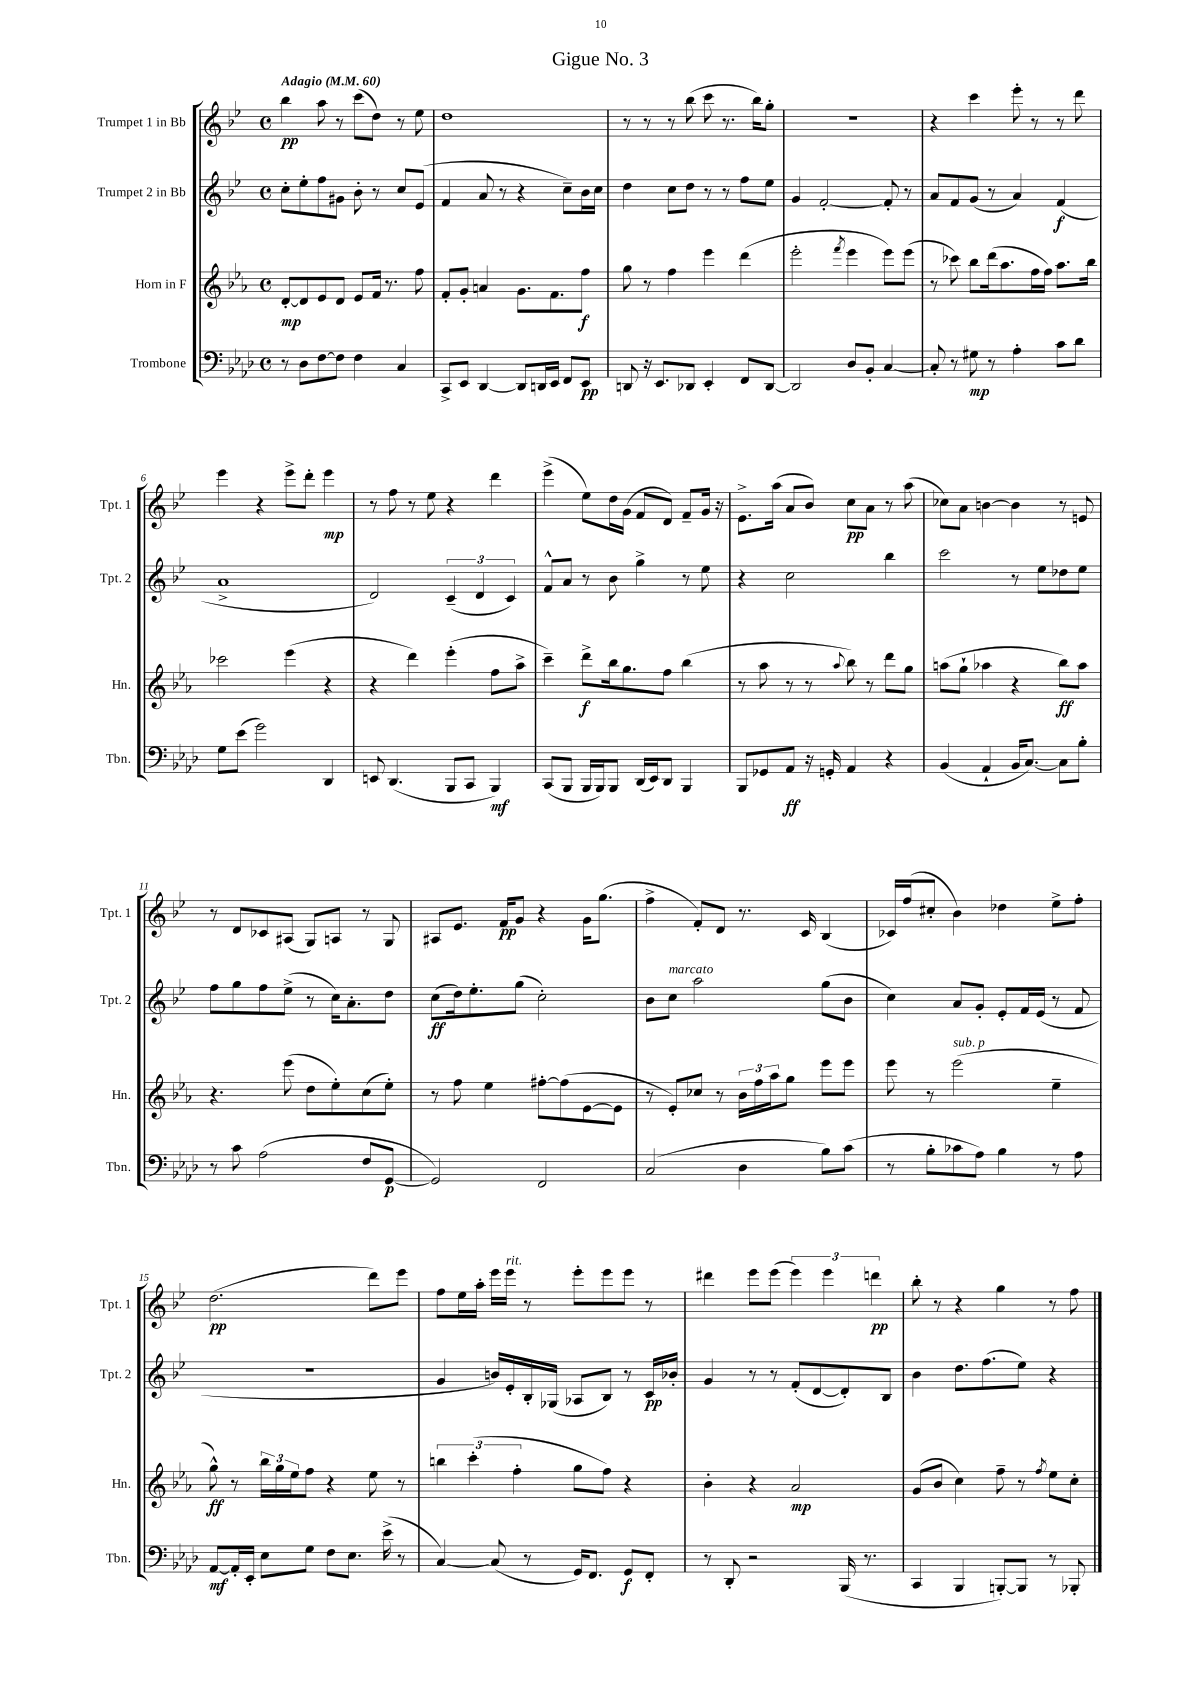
\header { title = "Gigue No. 3" }
<<
\new StaffGroup <<
\new Staff = "s0" \with { instrumentName = "Trumpet 1 in Bb" shortInstrumentName = "Tpt. 1" } {
    \clef treble \key bes \major \defaultTimeSignature \time 4/4 \tempo "Adagio" 4 = 60
    bes''4\pp a''8 r8 c'''8( d''8) r8 ees''8 |
    d''1 |
    r8 r8 r8 bes''8( c'''8 r8. bes''16) g''8-. |
    r1 |
    r4 c'''4 ees'''8-. r8 r8 d'''8 |
    ees'''4 r4 ees'''8-> d'''8-. ees'''4\mp |
    r8 f''8 r8 ees''8 r4 d'''4 |
    ees'''4->( ees''8) d''16 g'16( f'8 d'8) f'8-- g'16 r16 |
    ees'8.-> a''16( a'8 bes'8) c''8\pp a'8 r8 a''8( |
    ces''8) a'8 b'4~ b'4 r8 e'8 |
    r8 d'8 ces'8 ais8( g8) a8 r8 g8 |
    ais8 ees'8. f'16\pp g'8 r4 g'16 g''8.( |
    f''4-> f'8-.) d'8 r8. c'16 bes4( |
    ces'16) f''16( cis''8-. bes'4) des''4 ees''8-> f''8-. |
    d''2.\pp( d'''8) ees'''8 |
    f''8 ees''16 a''16-. ees'''16 ees'''16^\markup { \italic "rit." } r8 ees'''8-. ees'''8 ees'''8 r8 |
    dis'''4 ees'''8 ees'''8( \tuplet 3/2 { ees'''4) ees'''4 d'''4\pp } |
    bes''8-. r8 r4 g''4 r8 f''8 \bar "|." |
}
\new Staff = "s1" \with { instrumentName = "Trumpet 2 in Bb" shortInstrumentName = "Tpt. 2" } {
    \clef treble \key bes \major \defaultTimeSignature \time 4/4
    c''8-. ees''8-. f''8 gis'8 bes'8-. r8 c''8 ees'8( |
    f'4 a'8 r8 r4 c''8--) bes'16 c''16 |
    d''4 c''8 d''8 r8 r8 f''8 ees''8 |
    g'4 f'2~-. f'8-. r8 |
    a'8 f'8 g'8( r8 a'4) f'4\f( |
    a'1-> |
    d'2) \tuplet 3/2 { c'4--( d'4 c'4) } |
    f'8-^ a'8 r8 bes'8 g''4-> r8 ees''8 |
    r4 c''2 bes''4 |
    c'''2 r8 ees''8 des''8 ees''8 |
    f''8 g''8 f''8 ees''8->( r8 c''16) a'8.-. d''8 |
    c''8\ff( d''16) ees''8.-. g''8( c''2-.) |
    bes'8 c''8^\markup { \italic "marcato" } a''2 g''8( bes'8 |
    c''4) a'8 g'8-. ees'8-. f'16 ees'16( r8 f'8 |
    R1 |
    g'4 b'16) ees'16-. bes16-. ges16( aes8 bes8) r8 c'16\pp bes'16-. |
    g'4 r8 r8 f'8-.( d'8~ d'8-.) bes8 |
    bes'4 d''8. f''8.( ees''8) r4 \bar "|." |
}
\new Staff = "s2" \with { instrumentName = "Horn in F" shortInstrumentName = "Hn." } {
    \clef treble \key ees \major \defaultTimeSignature \time 4/4
    d'8~-.\mp d'8 ees'8 d'8 ees'8 f'16 r8. f''8 |
    f'8-. g'8-. a'4 g'8. f'8. f''8\f |
    g''8 r8 f''4 ees'''4 d'''4( |
    ees'''2-. \acciaccatura { f'''8 } ees'''4 ees'''8) ees'''8( |
    r8 ces'''8) bes''8 d'''16( aes''8. f''16 f''16) aes''8. bes''16 |
    ces'''2 ees'''4( r4 |
    r4 d'''4) ees'''4-.( f''8 aes''8-> |
    c'''4--) d'''8->\f bes''16 g''8. f''8 bes''4( |
    r8 aes''8 r8 r8 \appoggiatura { aes''8 } bes''8) r8 d'''8 g''8 |
    a''8( g''8-! aes''4 r4 bes''8\ff) aes''8 |
    r4. ees'''8( d''8 ees''8-.) c''8( ees''8-.) |
    r8 f''8 ees''4 fis''8~-. fis''8( ees'8~ ees'8 |
    r8 ees'8-.) ces''8 r8 \tuplet 3/2 { bes'16 f''16 aes''16 } g''8 ees'''8 ees'''8 |
    ees'''8 r8 ees'''2^\markup { \italic "sub. p" }( ees''4-- |
    g''8-^\ff) r8 \tuplet 3/2 { bes''16 g''16 ees''16 } f''8 r4 ees''8 r8 |
    \tuplet 3/2 { b''4 c'''4-.( f''4-. } g''8 f''8) r4 |
    bes'4-. r4 aes'2\mp |
    g'8( bes'8 c''4) f''8-- r8 \acciaccatura { f''8 } ees''8 c''8-. \bar "|." |
}
\new Staff = "s3" \with { instrumentName = "Trombone" shortInstrumentName = "Tbn." } {
    \clef bass \key aes \major \defaultTimeSignature \time 4/4
    r8 des8 f8~ f8 f4 c4 |
    c,8-> ees,8 des,4~ des,8 d,16 ees,16 f,8 ees,8\pp |
    d,8 r16 ees,8. des,8 ees,4-. f,8 des,8~ |
    des,2 des8 bes,8-. c4~ |
    c8-. r8 gis8\mp r8 aes4-. c'8 des'8 |
    g8 ees'8( g'2) des,4 |
    e,8 des,4.( bes,,8 c,8 bes,,4\mf) |
    c,8( bes,,8 bes,,16 bes,,16) bes,,8 des,16( ees,16) des,8 bes,,4 |
    bes,,8 ges,8 aes,8\ff r16 g,16-. aes,4 r4 |
    bes,4( aes,4-! bes,16 c8.~) c8 bes8-. |
    r8 c'8 aes2( f8 g,8~\p |
    g,2) f,2 |
    c2( des4 bes8) c'8( |
    r8 bes8-. ces'8 aes8) bes4 r8 aes8 |
    aes,8~\mf aes,16-. ees,16-. ees8 g8 f8 ees8. ees'16->( r8 |
    c4~) c8( r8 g,16) f,8. g,8\f f,8-. |
    r8 des,8-. r2 bes,,16( r8. |
    c,4 bes,,4 b,,8~-.) b,,8 r8 bes,,8-. \bar "|." |
}
>>
>>
